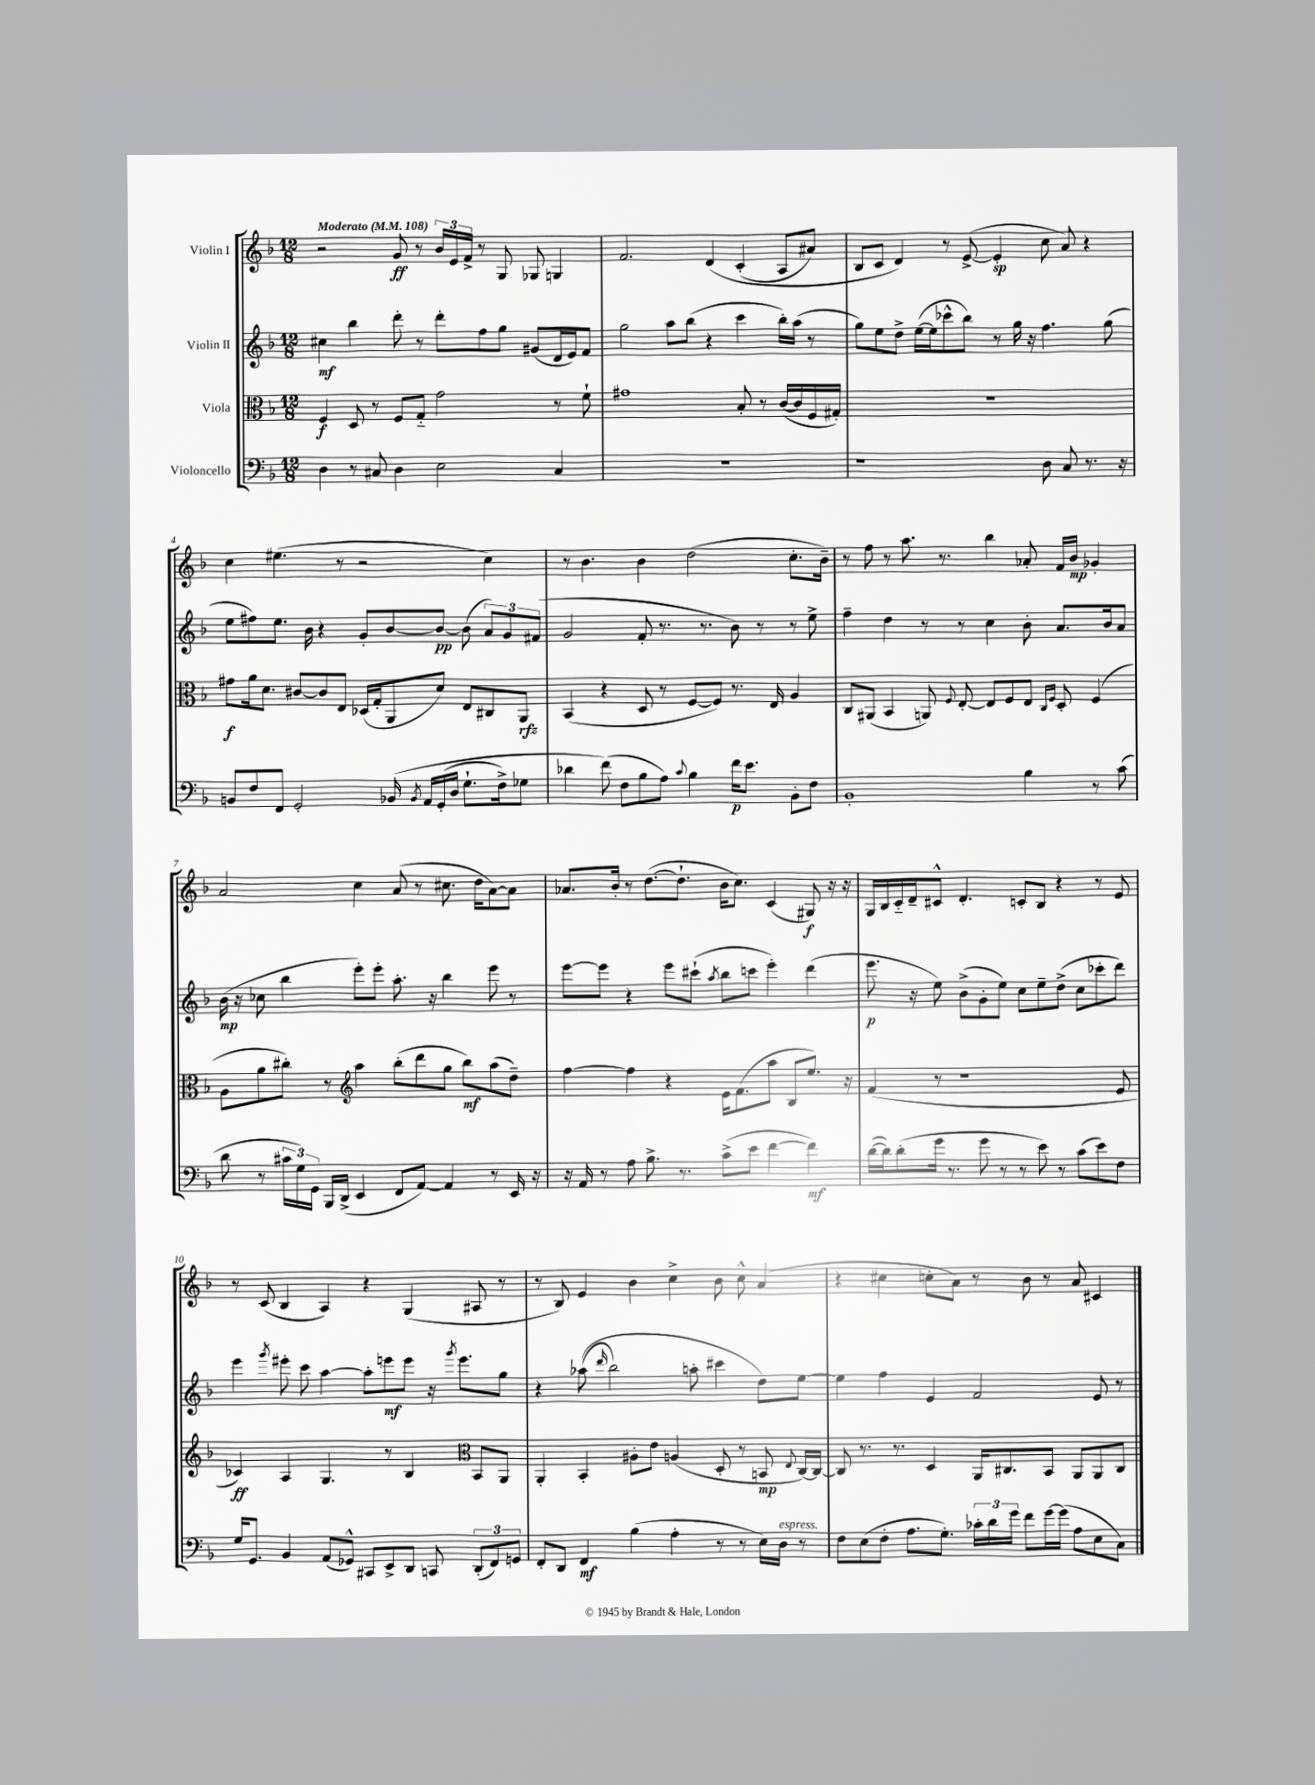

**kern	**kern	**kern	**kern
*staff4	*staff3	*staff2	*staff1
*clefF4	*clefC3	*clefG2	*clefG2
*k[b-]	*k[b-]	*k[b-]	*k[b-]
*M12/8	*M12/8	*M12/8	*M12/8
*MM108	*MM108	*MM108	*MM108
4D	4F	4cc#	2r
8r	8D	4bb-	.
8C#	8r	.	.
4D	8F	8ddd'	8g
.	8G'~	8r	8r
2E	2g	8ddd'	24b-
.	.	.	24e
.	.	.	24f^
.	.	8ff	8r
.	.	8gg	8G
.	.	(8g#	8G-
4C#	8r	16d	4G
.	.	16e)	.
.	8f`	8f	.
=	=	=	=
1.r	1g#	2gg	2.f
.	.	8aa	.
.	.	(8bb-	.
.	.	4r	&(4d
.	8B-'	4ccc	(4c'
.	8r	.	.
.	([16c	16bb-')	8A
.	16c]	(16aa	.
.	16F	8r	8a#)
.	16G#')	.	.
=	=	=	=
1r	1.r	8gg)	8B-
.	.	8ee	8c
.	.	8dd^	4d&)
.	.	([16ee	.
.	.	16ee]	.
.	.	8ccc-^^	8r
.	.	8bb-)	([8e^
.	.	8r	4e']
.	.	16gg	.
.	.	16r	.
8D	.	4.ff	8cc
8C	.	.	8a)
8.r	.	.	4r
.	.	(8gg	.
16r	.	.	.
=	=	=	=
8BB	8g#	8ee	4cc
8F	16a	8ff#)	.
.	8.d	.	.
8FF	.	8.ee	(4.ee#
2GG'	[8c#	.	.
.	.	16b-	.
.	8c#]	4r	.
.	8E	.	8r
.	(16D-	8g'	2r
.	16G'	.	.
&(16BB-	8AA	[8b-	.
8qBB-	.	.	.
16AA	.	.	.
(16GG'	8d)	8b-_	.
16D	.	.	.
8.G`	8E	(8b-]	.
.	8C#	12a)	4cc)
16F^)	.	.	.
.	.	12g	.
8G-	8AA	.	.
.	.	(12f#	.
=	=	=	=
4d-	(4BB-	2g	8r
.	.	.	4.b-
(8f&)	4r	.	.
8F	.	.	.
8B-	8D	8f'	4b-
8A)	8r	8.r	.
8qqc	.	.	.
4B-	[8F	.	(2dd
.	.	8.r	.
.	8F])	.	.
16f	8.r	8b-)	.
8.e	.	.	.
.	.	8r	.
.	16E	.	.
8BB-'	4A	8r	8.cc'
8F	.	8ee^	.
.	.	.	16b-~)
=	=	=	=
1BB-'	8C	4ff~	8r
.	(8AA#	.	8ff
.	4BB-	4dd	8r
.	.	.	8.aa
.	8AA)	8r	.
.	.	.	8.r
.	8qqF	.	.
.	[8E'	8r	.
.	8E]	4cc	4bb-
.	8F	.	.
4B-	8E	8b-'	8a-'
.	16qqC	.	.
.	16qqF	.	.
.	8D'	8.a	16f
.	.	.	16b-
8r	(4F	.	4g-'
.	.	16b-	.
(8c	.	8a	.
=	=	=	=
8d	8A	(16b-	2a
.	.	16r	.
8r	8a	8cc-	.
24c#	8cc#')	4bb-	.
24G)	.	.	.
24GG	.	.	.
16BBB-	8r	.	.
(16DD^	.	.	.
*	*clefG2	*	*
4EE	4aa	8eee')	4cc
.	.	8eee'	.
8FF	(8bb-'	8.aa'	(8a
[8AA)	8ddd	.	8r
.	.	16r	.
4AA]	8gg	4bb-	8.cc#
.	8bb-)	.	.
.	.	.	16dd
8r	(8aa	8eee	[8a)
16EE	8dd~)	8r	8a]
16r	.	.	.
=	=	=	=
16r	[4ff	[8eee	8.a-
16AA	.	.	.
8r	.	8eee]	.
.	.	.	16b-'
8A	4ff]	4r	8r
8.B-^	.	.	([8.dd
.	4r	8eee	.
8.r	.	.	8.dd`]
.	.	(8ccc#`	.
.	.	8qaa	.
(8c^	16e	8bb-	16b-
.	(8.f	.	8.cc)
8e	.	8ccc	.
[4f	8aa	4eee')	(4c
.	8B-	.	.
4f])	8.ee)	(4ddd	8G#)
.	.	.	16r
.	16r	.	16r
=	=	=	=
([16d	(4f	8.eee	16G
16d])	.	.	16B-
(8d'	.	.	16c'~
.	.	16r	16d~
16g	8r	8ee)	8c#^^
8.r	.	.	.
.	1r	(8b-^	4.d'
8g	.	8g'	.
8r	.	8ee)	.
8r	.	8cc	8c'
8e)	.	8ee~	8B-
8r	.	(8dd^	4r
(8c	.	8cc	.
8e)	.	8ccc-'	8r
8F	8e	8ddd)	8e
=	=	=	=
16G	4c-)	4eee	8r
8.GG	.	.	.
.	.	.	(8c
.	.	8qggg	.
4BB-	4A	8eee#'	4B-
.	.	8ccc	.
(8AA	4.G	[4aa	4A)
8GG-^^)	.	.	.
8CC#	.	8aa']	4r
8EE^	8r	8eee	.
8DD	4B-	8eee	(4G
8CC	.	16r	.
.	.	8qggg	.
.	.	8.eee	.
*	*clefC3	*	*
(12DD'	8BB-	.	8A#
12FF)	.	.	.
.	8AA	8gg	8r
12GG	.	.	.
=	=	=	=
8FF'	4AA'	4r	8r
8DD	.	.	8B-)
4FF	4BB-'	&((8aa-	4e
.	.	16qqddd	.
.	.	2bb-)	.
(4B-	8A#'	.	4b-
.	8e	.	.
4A'	(4A	.	4cc^
.	.	8aa'	.
8r	8D'	4ccc#	8b-
8r	8r	.	8cc^^
16E)	8BB	8dd&)	(4a
16D	.	.	.
.	8qqE	.	.
8r	[16C)	[8ee	.
.	16C_	.	.
=	=	=	=
8F	8C]	4ee]	4r
(8E	8.r	.	.
8F'	.	4ff	4cc#
.	8.r	.	.
8.A	.	.	.
.	4D	4e	8cc'
8.G')	.	.	.
.	.	.	8a)
24c-'	16AA	2f	8r
24d	.	.	.
.	8.C#	.	.
24g	.	.	.
8f	.	.	8b-
[16g	8BB-	.	8r
(16g]	.	.	.
8A	8AA	.	8a
8E	8AA	8e	4c#
8C)	8C#	8r	.
==	==	==	==
*-	*-	*-	*-
